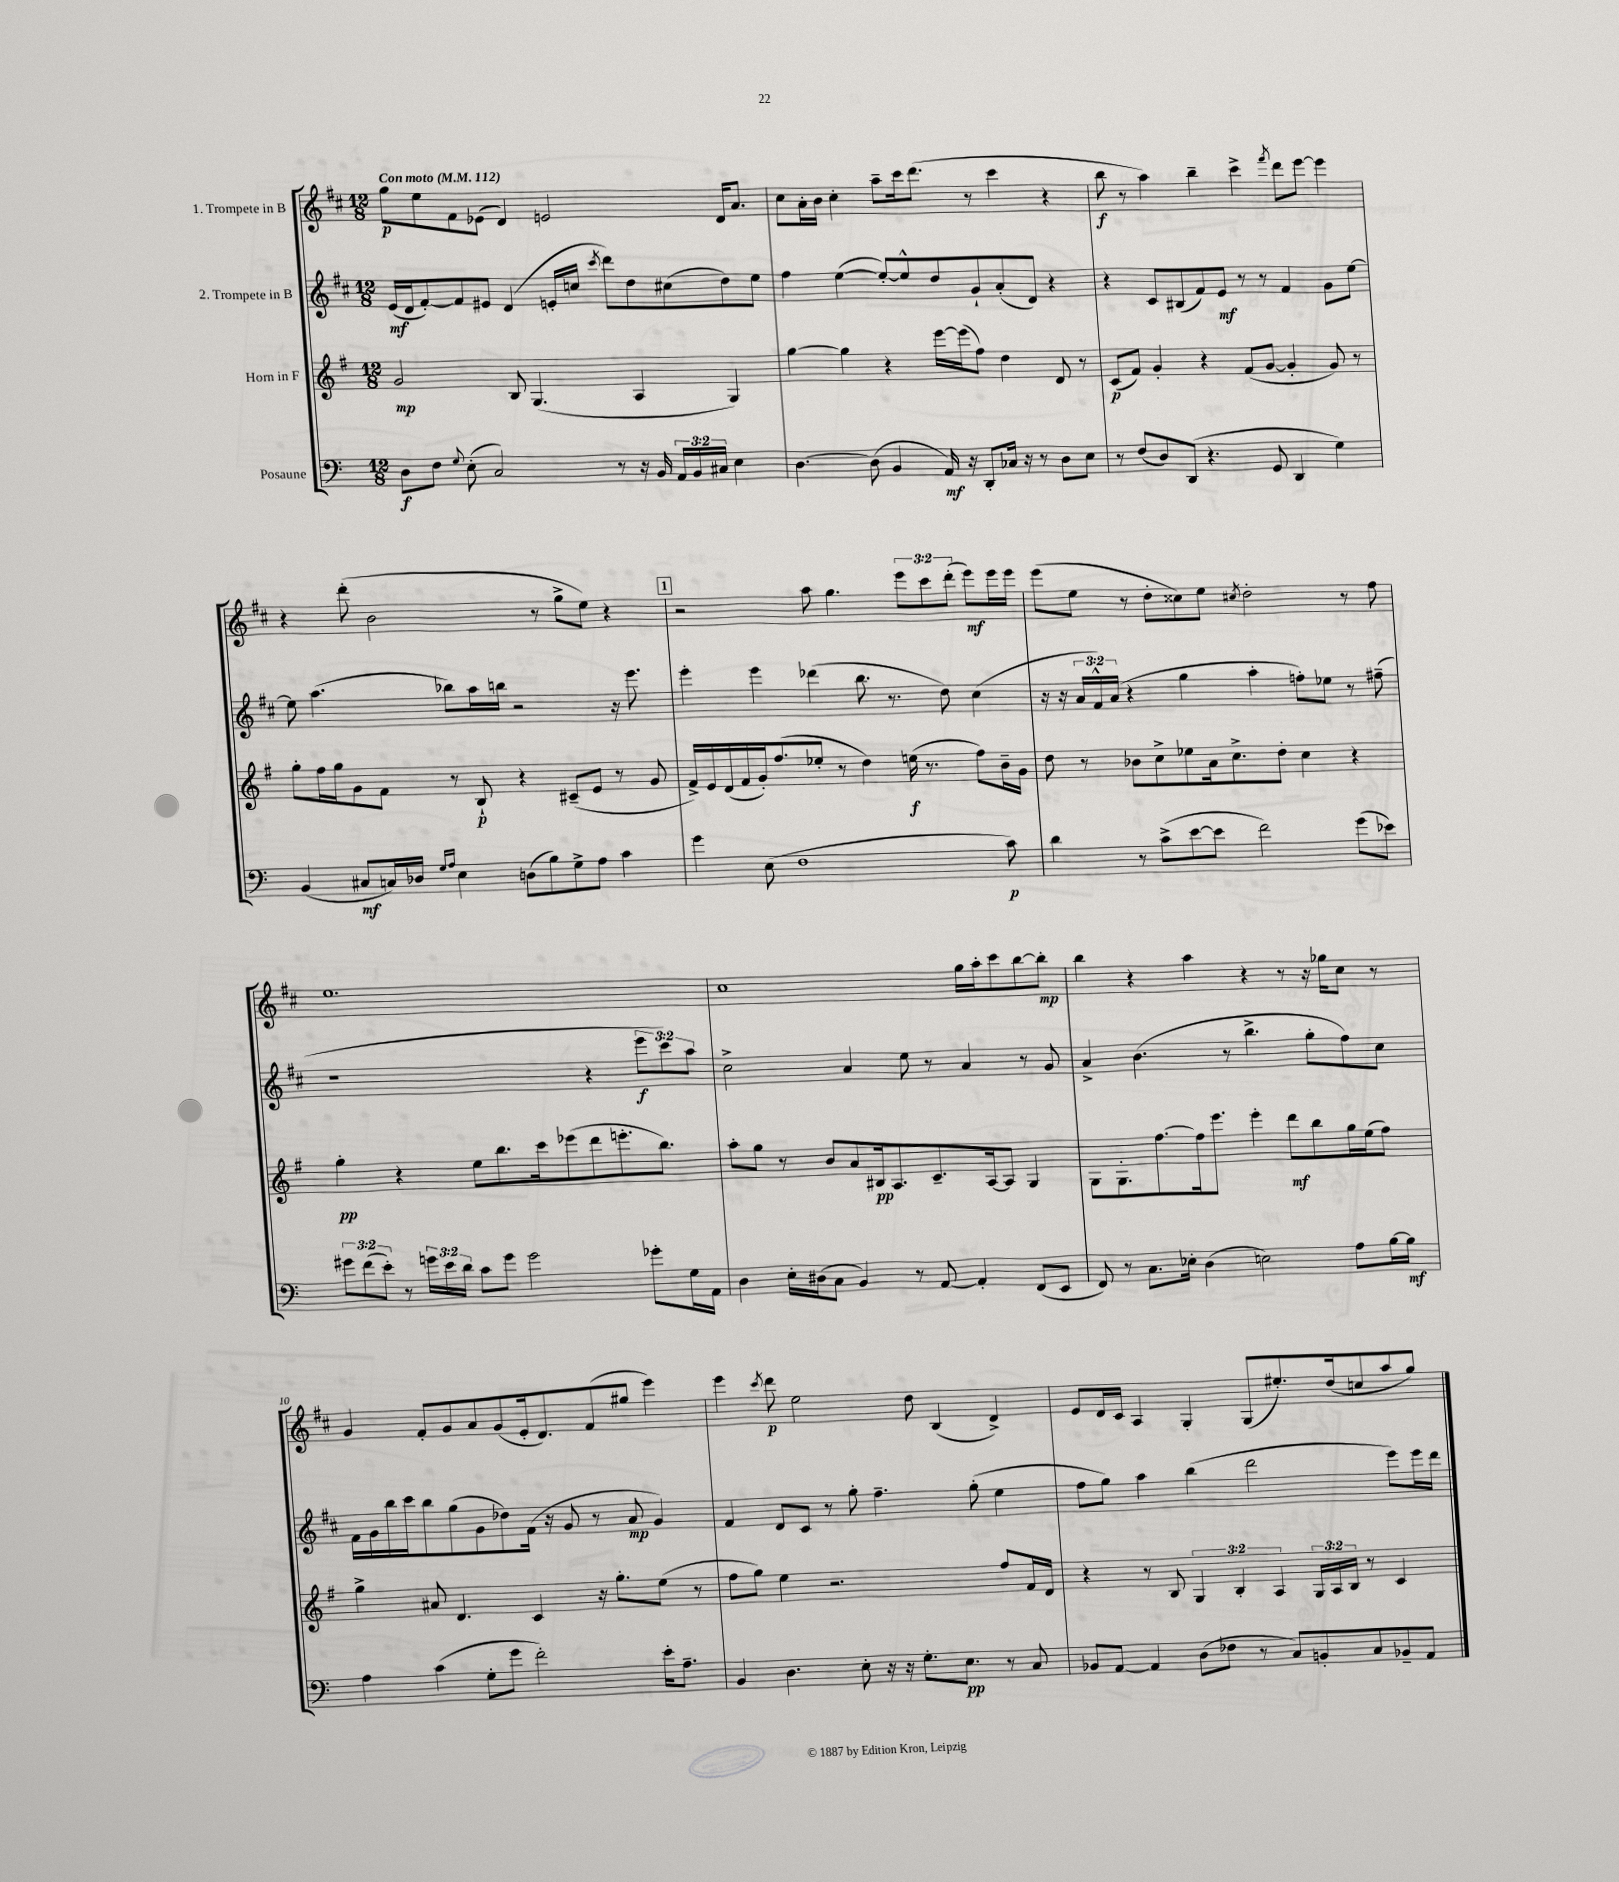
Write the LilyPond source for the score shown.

<<
\new StaffGroup <<
\new Staff = "s0" \with { instrumentName = "1. Trompete in B" } {
    \clef treble \key d \major \numericTimeSignature \time 12/8 \override Staff.TupletNumber.text = #tuplet-number::calc-fraction-text \tempo "Con moto" 4 = 112
    \autoBeamOff g''8[\p e''8 fis'8 ees'8]( d'4) e'2 d'16[ a'8.] |
    cis''8[ a'16-. b'16] cis''4-. a''8[-- cis'''16 d'''8.]( r8 cis'''4 r4 |
    b''8\f r8 a''4) b''4-- cis'''4-> \acciaccatura { fis'''8 } d'''8[ e'''8]~ e'''4 |
    r4 d'''8-.( b'2 r8 g''8[-> e''8]) r4 |
    \mark \markup { \box "1" } r2 a''8 g''4. \tuplet 3/2 { e'''8[ cis'''8 d'''8]-.( } e'''8[\mf) e'''16 e'''16] |
    e'''8[( e''8] r8 d''8[-. cisis''8) e''8] \acciaccatura { cis''8 } d''2-. r8 fis''8 |
    e''1. |
    cis''1 g''16[ a''16-. cis'''8 b''8~ b''8]-.\mp |
    b''4 r4 a''4 r4 r8 r16 ges''16[ cis''8] r8 |
    g'4 fis'8[-. g'8 a'8 g'8( e'16-. d'8.) fis'8( gis''8] e'''4) |
    e'''4 \acciaccatura { cis'''8 } d'''8\p e''2 d''8 b4( d'4->) |
    e'8[ d'16 cis'16] a4 g4-. g8[( eis''8.-.) d''16( c''8 a''8 g''8]) \bar "|." |
}
\new Staff = "s1" \with { instrumentName = "2. Trompete in B" } {
    \clef treble \key d \major \numericTimeSignature \time 12/8 \override Staff.TupletNumber.text = #tuplet-number::calc-fraction-text
    \autoBeamOff e'16[\mf( d'16 fis'8~-.) fis'8 eis'8] d'4( e'16[-. c''16] \acciaccatura { cis'''8 } d'''8[) d''8 cis''8( d''8) e''8] |
    fis''4 e''4~( e''8[~-.) e''8-^ d''8 g'8-! a'8-.( d'8]) r4 |
    r4 cis'8[ bis8( fis'8) e'8]\mf r8 r8 fis'4 g'8[ e''8]~ |
    e''8 a''4.( bes''8[) a''16 b''16] r2 r16 e'''8. |
    \mark \markup { \box "1" } e'''4-. e'''4 des'''4( b''8. r8. d''8) cis''4( |
    r16 r16 \tuplet 3/2 { a'16[ fis'16-^) a'16]( } r4 g''4 a''4-. f''8[-.) ees''8] r8 fis''8--( |
    r1 r4 \tuplet 3/2 { e'''8[\f cis'''8) a''8] } |
    cis''2-> a'4 e''8 r8 a'4 r8 g'8 |
    a'4-> b'4.( r8 b''4.-> g''8[-. fis''8) cis''8] |
    fis'16[ g'16 b''16 cis'''16 b''8 g''8( g'8 des''8) fis'16]( r16 g'8 r8 a'8\mp g'4) |
    fis'4 d'8[ cis'8] r8 g''8-. fis''4.-- g''8-.( e''4 |
    fis''8[ g''8]) a''4 b''4( d'''2 e'''8[) e'''16 d'''16] \bar "|." |
}
\new Staff = "s2" \with { instrumentName = "Horn in F" } {
    \clef treble \key g \major \numericTimeSignature \time 12/8 \override Staff.TupletNumber.text = #tuplet-number::calc-fraction-text
    \autoBeamOff g'2\mp b8 g4.( a4 g4) |
    g''4~ g''4 r4 e'''16[~ e'''16( fis''8]) d''4 d'8 r8 |
    c'8[\p( fis'8]) g'4-. r4 fis'8[( g'8]~ g'4-. g'8) r8 |
    g''8[-. fis''16 g''16 g'8 fis'8] r8 b8-!\p r4 cis'8[--( e'8] r8 g'8 |
    \mark \markup { \box "1" } fis'16[->) e'16 d'16( fis'16 g'16-.) fis''8.( ees''8]-. r8 d''4) e''16\f( r8. fis''8[) b'16-- g'16] |
    d''8 r8 bes'8[ c''8-> ees''8 a'16 c''8.-> d''8]-. c''4 r4 |
    g''4-.\pp r4 e''8[ b''8. c'''16 ees'''8( d'''8 e'''8.-. b''8.]) |
    a''8[-. g''8] r8 b'8[ a'8 bis16\pp a8. c'8.-- a16~ a8] g4 |
    g8[ g8.-. fis''8.~ fis''16 e'''8.] e'''4-. d'''8[\mf b''8 g''16 e''16( fis''8]) |
    g''4-> ais'8 d'4. c'4 r16 g''8.[-. e''8]( r8 |
    fis''8[ g''8]) e''4 r2. fis''8[ fis'16 d'16] |
    r4 r8 b8 \tuplet 3/2 { g4 b4-. a4 } \tuplet 3/2 { g16[ a16 b16] } r8 c'4 \bar "|." |
}
\new Staff = "s3" \with { instrumentName = "Posaune" } {
    \clef bass \key c \major \numericTimeSignature \time 12/8 \override Staff.TupletNumber.text = #tuplet-number::calc-fraction-text
    \autoBeamOff d8[\f f8] \appoggiatura { g8 } e8-.( c2) r8 r16 b,16 \tuplet 3/2 { a,16[ b,16 cis16] } e4 |
    d4.~ d8( b,4 a,16\mf) r16 d,8[-. ces16] r16 r8 d8[ e8] |
    r8 f8[( d8) d,8]( r4. g,8 d,4 g4) |
    b,4( cis8[\mf c16) des16] \grace { g16[ a16] } e4 d8[( b8) g8-> a8] c'4 |
    \mark \markup { \box "1" } g'4 e8( f1 c'8\p) |
    d'4 r8 c'8[->( e'8~ e'8] f'2) g'8[( ees'8]) |
    \tuplet 3/2 { gis'8[ f'8( e'8]-.) } r8 \tuplet 3/2 { g'16[ e'16 d'16] } c'8[ g'8] g'2 ges'8[-. g16 a,16] |
    d4 e16[-. dis16( c8] b,4) r8 a,8~ a,4-. f,8[( e,8] |
    f,8) r8 c8.[ ees16]-. d4( e2) a8[ b16~ b16]\mf |
    a4 c'4( g8[-. g'8] f'2-.) e'16[-. a8.]-- |
    b,4 d4. e8-. r16 r16 g8.[-. e8.]\pp r8 c8 |
    bes,8[ a,8]~ a,4 d8[( fes8] r8 c8[) b,8-. c8 bes,8-- a,8] \bar "|." |
}
>>
>>
\layout { \context { \Score \override BarNumber.break-visibility = ##(#f #t #t) barNumberVisibility = #(every-nth-bar-number-visible 5) } }
